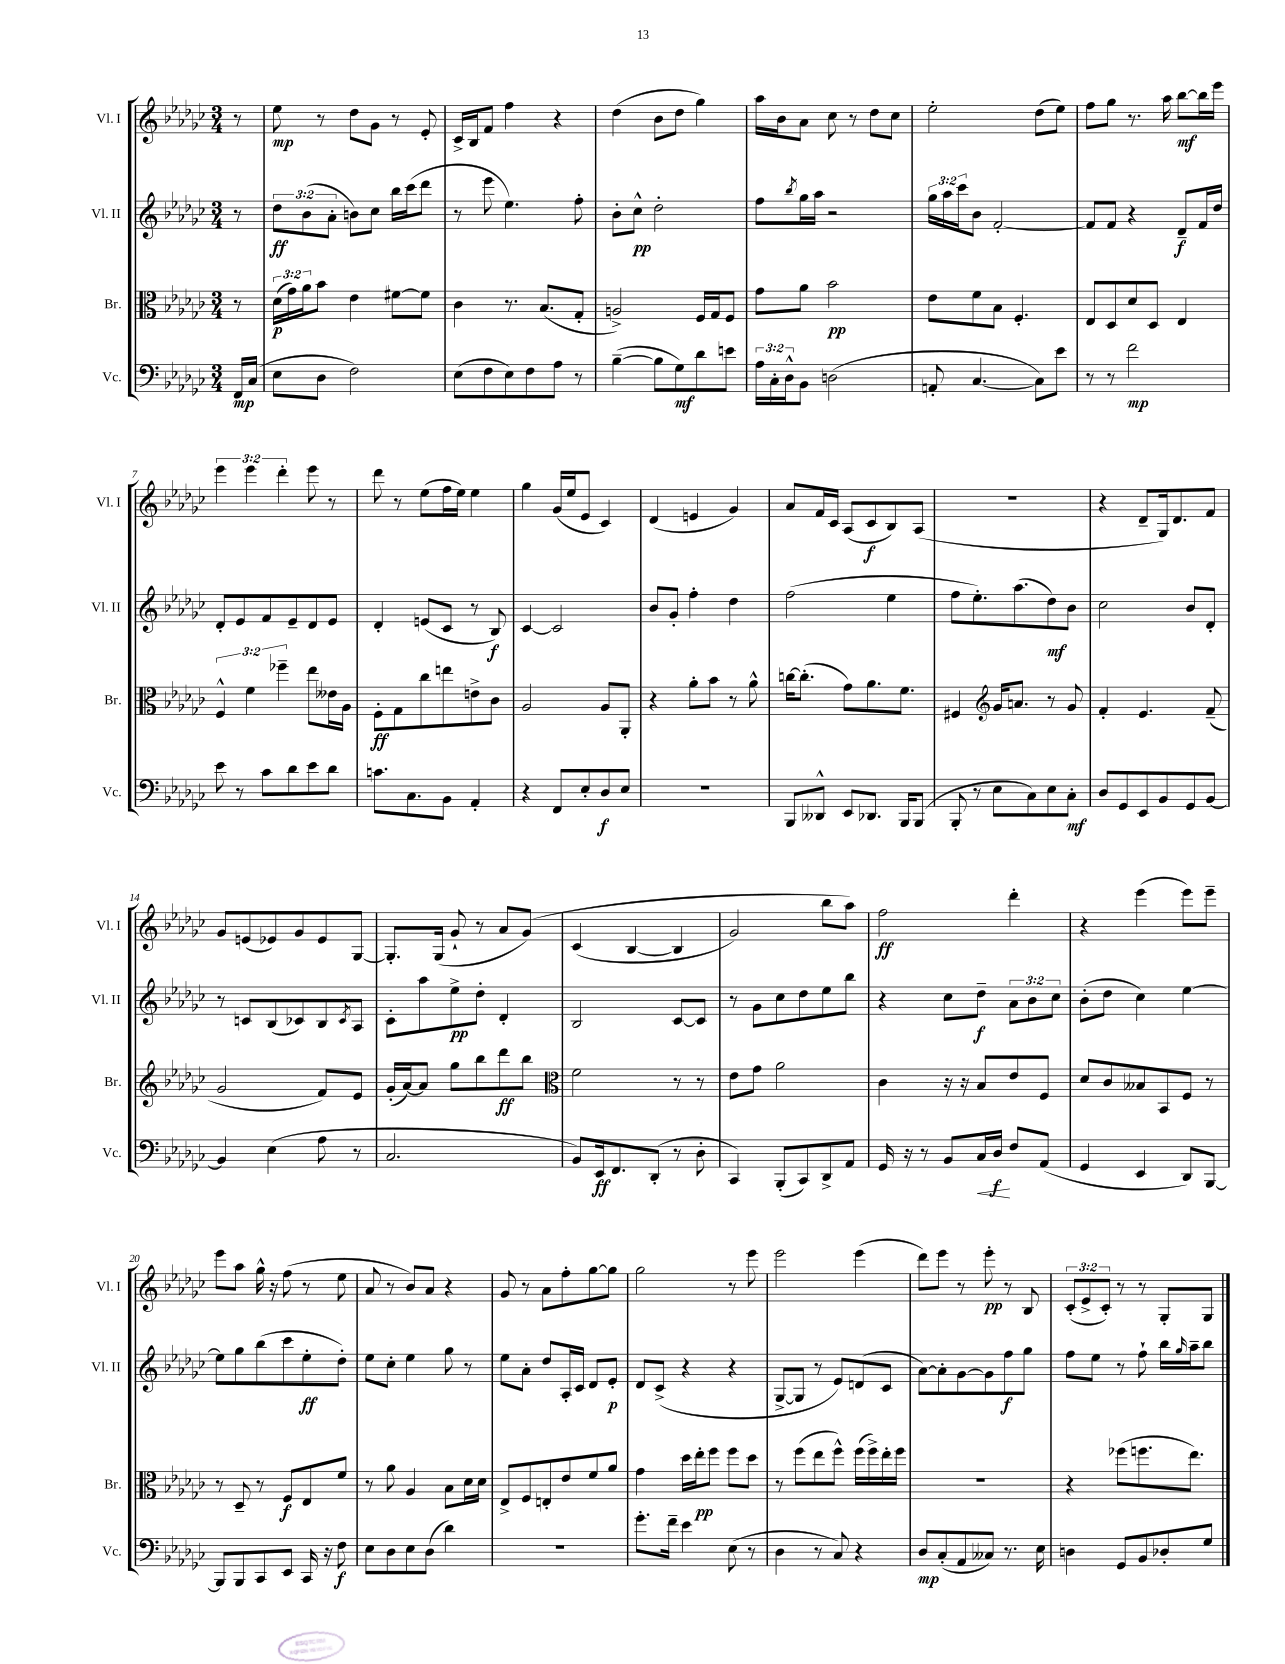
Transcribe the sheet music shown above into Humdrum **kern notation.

**kern	**kern	**kern	**kern
*staff4	*staff3	*staff2	*staff1
*clefF4	*clefC3	*clefG2	*clefG2
*k[b-e-a-d-g-c-]	*k[b-e-a-d-g-c-]	*k[b-e-a-d-g-c-]	*k[b-e-a-d-g-c-]
*M3/4	*M3/4	*M3/4	*M3/4
16FF	8r	8r	8r
(16C-	.	.	.
=	=	=	=
8E-	(24d-	12dd-	8ee-
.	24g-)	.	.
.	24a-	(12b-	.
8D-	8b-	.	8r
.	.	12a-'	.
2F)	4e-	8b)	8dd-
.	.	8cc-	8g-
.	[8f#	16bb-	8r
.	.	(16ccc-	.
.	8f#]	8ddd-	8e-'
=	=	=	=
(8E-	4c-	8r	16c-^
.	.	.	16B-
8F	.	8eee-	8f
8E-)	8.r	4.ee-)	4ff
8F	.	.	.
.	(8.B-	.	.
8A-	.	.	4r
8r	8G-'	8ff'	.
=	=	=	=
([4B-~	2A^)	8b-'	(4dd-
.	.	8cc-^^	.
8B-]	.	2dd-'	8b-
8G-)	.	.	8dd-
8d-	16F	.	4gg-)
.	16G-	.	.
8e	8F	.	.
=	=	=	=
24A-	8g-	8ff	16aa-
24C-'	.	.	.
.	.	.	16b-
24D-^^	.	.	.
.	.	8qbb-	.
8BB-	8a-	16gg-	8a-
.	.	16aa-	.
(2D	2b-	2r	8cc-
.	.	.	8r
.	.	.	8dd-
.	.	.	8cc-
=	=	=	=
8AA'	8e-	24gg-	2ee-'
.	.	24aa-	.
.	.	24ccc-	.
[4.C-	8f	8b-	.
.	8B-	[2f'	.
.	4.F'	.	.
8C-])	.	.	(8dd-
8e-	.	.	8ee-)
=	=	=	=
8r	8E-	8f]	8ff
8r	8D-	8f	8gg-
2f	8d-	4r	8.r
.	8D-	.	.
.	.	.	16aa-
.	4E-	8d-~	[8bb-
.	.	16f	16bb-]
.	.	16dd-	16eee-
=	=	=	=
8e-	6F^^	8d-'	6eee-
8r	.	8e-	.
.	6f	.	6eee-
8c-	.	8f	.
.	6ff-~	.	6ddd-'
8d-	.	8e-~	.
8e-	8ee-	8d-	8eee-
8d-	16e--	8e-	8r
.	16A-	.	.
=	=	=	=
8.c	8F'	4d-'	8ddd-
.	8G-	.	8r
8.C-	.	.	.
.	8cc-	(8e	(8ee-
8BB-	8ee	8c-	16ff
.	.	.	16ee-)
4AA-'	8e^	8r	4ee-
.	8c-	8B-)	.
=	=	=	=
4r	2A-	[4c-	4gg-
8FF	.	2c-]	(16g-
.	.	.	16ee-
8E-'	.	.	8e-
8D-	8A-	.	4c-)
8E-	8AA-'	.	.
=	=	=	=
2.r	4r	8b-	(4d-
.	.	8g-'	.
.	8a-'	4ff'	4e
.	8b-	.	.
.	8r	4dd-	4g-)
.	8a-^^	.	.
=	=	=	=
8BBB-	[16cc	(2ff	8a-
.	(8.cc']	.	.
8DD--^^	.	.	16f
.	.	.	16c-
8EE-	8g-)	.	(8A-
8.DD-	8.a-	.	8c-
.	.	4ee-	8B-)
16BBB-	8.f	.	.
(8BBB-	.	.	(8A-
=	=	=	=
8BBB-'	4F#	8ff	2.r
8r	.	8.ee-')	.
*	*clefG2	*	*
8E-	16g-	.	.
.	8.a	(8.aa-	.
8C-)	.	.	.
8E-	8r	8dd-)	.
8C-'	8g-	8b-	.
=	=	=	=
8D-	4f'	2cc-	4r
8GG-	.	.	.
8EE-	4.e-	.	8d-~
8BB-	.	.	16G-)
.	.	.	8.d-
8GG-	.	8b-	.
[8BB-	(8f~	8d-'	8f
=	=	=	=
4BB-]	2g-	8r	8g-
.	.	8c	(8e
(4E-	.	(8B-	8e-)
.	.	8c-)	8g-
8A-	8f)	8B-	8e-
.	.	8qc-	.
8r	8e-	8A-	[8G-
=	=	=	=
2.C-	(16g-'	8c-'	8.G-']
.	[16a-)	.	.
.	8a-]	8aa-	.
.	.	.	(16G-
.	8gg-	8ee-^	8g-`
.	8bb-	8dd-'	8r
.	8ddd-	4d-'	8a-
.	8bb-	.	&(8g-)
=	=	=	=
*	*clefC3	*	*
8BB-)	2f	2B-	(4c-
16EE-	.	.	.
8.FF	.	.	.
.	.	.	[4B-
(8DD-'	.	.	.
8r	8r	[8c-	4B-]
8D-'	8r	8c-]	.
=	=	=	=
4CC-)	8e-	8r	2g-)
.	8g-	8g-	.
(8BBB-'	2a-	8cc-	.
8CC-)	.	8dd-	.
8DD-^	.	8ee-	8bb-
8AA-	.	8bb-	8aa-&)
=	=	=	=
16GG-	4c-	4r	2ff
16r	.	.	.
8r	.	.	.
8BB-	16r	8cc-	.
.	16r	.	.
16C-	8B-	8dd-~	.
16D-	.	.	.
8F	8e-	12a-	4ddd-'
.	.	12b-	.
(8AA-	8F	.	.
.	.	12cc-	.
=	=	=	=
4GG-	8d-	(8b-'	4r
.	8c-	8dd-	.
4EE-	8B--	4cc-)	(4eee-
.	8BB-	.	.
8DD-)	8F	[4ee-	8eee-)
[8BBB-	8r	.	8eee-~
=	=	=	=
8BBB-]	8r	8ee-]	8eee-
8BBB-	8D-~	8gg-	8aa-
8CC-	8r	(8bb-	16gg-^^
.	.	.	16r
8EE-	8F	8ccc-	(8ff
16CC-	8E-	8ee-'	8r
16r	.	.	.
8F	8f	8dd-')	8ee-
=	=	=	=
8E-	8r	8ee-	8a-
8D-	8a-	8cc-'	8r
8E-	4A-	4ee-	8b-)
(8D-	.	.	8a-
4d-)	8B-	8gg-	4r
.	16d-	8r	.
.	16d-	.	.
=	=	=	=
2.r	8E-^	8ee-	8g-
.	8F	8a-'	8r
.	8E'	8dd-	8a-
.	8e-	16A-'	8ff'
.	.	16c-	.
.	8f	8d-	[8gg-
.	8a-	8e-'	8gg-]
=	=	=	=
8.g-'	4g-	8d-	2gg-
.	.	(8c-^	.
16f~	.	.	.
4e-	16dd-	4r	.
.	16ee-'	.	.
.	8ff	.	.
(8E-	8ff	4r	8r
8r	8dd-	.	8eee-
=	=	=	=
4D-	8r	[8G-^	2eee-
.	(8ff	8G-]	.
8r	8ee-	8r	.
8C-)	8ff^^)	8e-)	.
4r	(16ff	(8d	(4eee-
.	16ff^)	.	.
.	16ee-'	8c-	.
.	16ff	.	.
=	=	=	=
8D-	2.r	[8a-)	8ddd-)
(8C-'	.	8a-']	8eee-
8AA-	.	[8g-	8r
8C--)	.	8g-]	8eee-'
8.r	.	8ff	8r
.	.	8gg-	8B-
16E-	.	.	.
=	=	=	=
4D	4r	8ff	(12c-'
.	.	.	12e-^
.	.	8ee-	.
.	.	.	12c-')
8GG-	(8ff-	8r	8r
8BB-	8.ff	8ff`	8r
8D-'	.	16bb-	8G-'
.	.	16qqgg-	.
.	8.ee-)	16aa-~	.
8G-	.	8bb-	8G-
==	==	==	==
*-	*-	*-	*-
